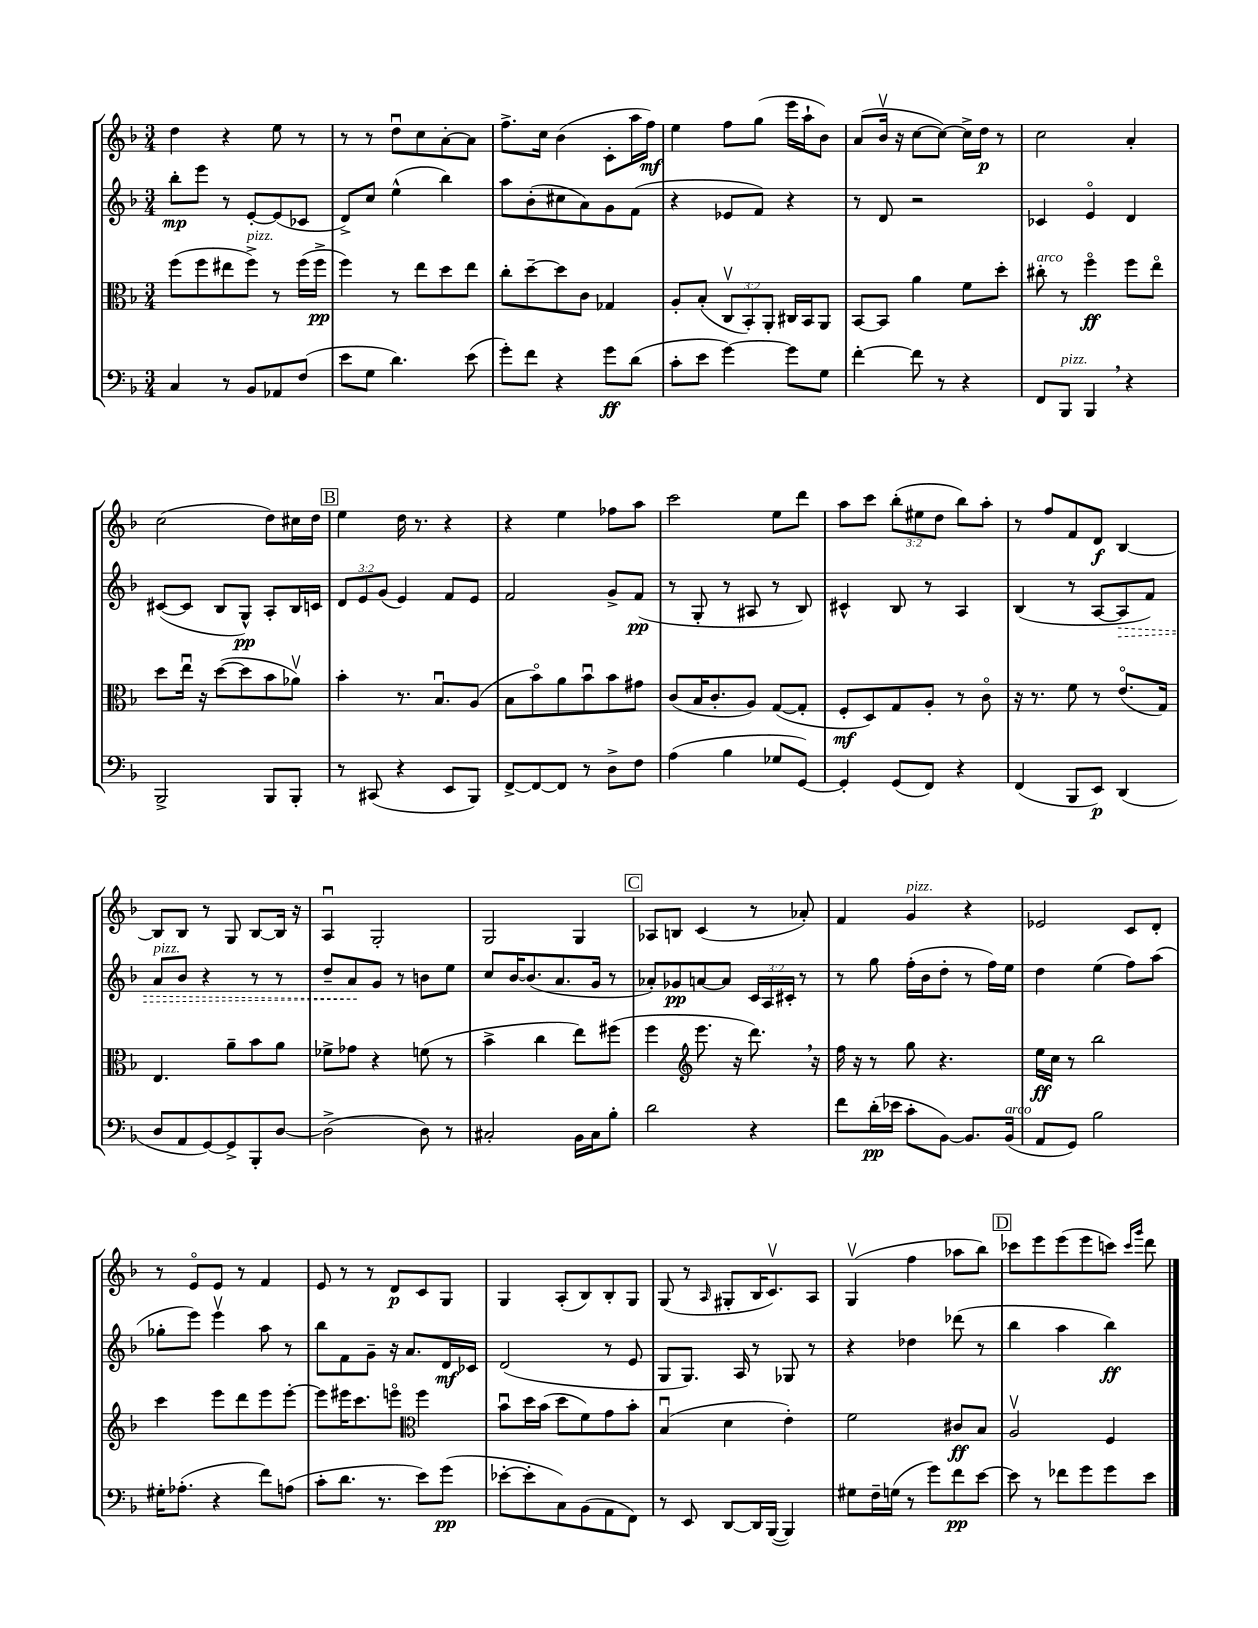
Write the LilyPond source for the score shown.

<<
\new StaffGroup <<
\new Staff = "s0" {
    \clef treble \key f \major \numericTimeSignature \time 3/4 \override Staff.TupletNumber.text = #tuplet-number::calc-fraction-text
    d''4 r4 e''8 r8 |
    r8 r8 d''8\downbow c''8 a'8~-. a'8 |
    f''8.-> c''16 bes'4( c'8-. a''16 f''16\mf) |
    e''4 f''8 g''8( e'''16 a''16-! bes'8) |
    a'8( bes'16\upbow r16 c''8~ c''8~) c''16-> d''16\p r8 |
    c''2 a'4-. |
    c''2( d''8) cis''16 d''16 |
    \mark \markup { \box "B" } e''4 d''16 r8. r4 |
    r4 e''4 fes''8 a''8 |
    c'''2 e''8 d'''8 |
    a''8 c'''8 \tuplet 3/2 { bes''8-.( eis''8 d''8 } bes''8) a''8-. |
    r8 f''8 f'8 d'8\f bes4~ |
    bes8 bes8 r8 g8 bes8~ bes16 r16 |
    a4\downbow g2-. |
    g2 g4 |
    \mark \markup { \box "C" } aes8 b8 c'4( r8 aes'8-.) |
    f'4 g'4^\markup { \italic "pizz." } r4 |
    ees'2 c'8 d'8-. |
    r8 e'8\flageolet e'8 r8 f'4 |
    e'8 r8 r8 d'8\p c'8 g8 |
    g4 a8-.( bes8) bes8-. g8 |
    g8( r8 \grace { a16 } gis8-. bes16 c'8.\upbow) a8 |
    g4\upbow( f''4 aes''8 bes''8) |
    \mark \markup { \box "D" } ces'''8 e'''8 e'''8( e'''8 c'''8) \grace { c'''16 g'''16 } d'''8 \bar "|." |
}
\new Staff = "s1" {
    \clef treble \key f \major \numericTimeSignature \time 3/4 \override Staff.TupletNumber.text = #tuplet-number::calc-fraction-text
    bes''8-.\mp e'''8 r8 e'8~-. e'8( ces'8 |
    d'8->) c''8 e''4-^( bes''4) |
    a''8 bes'8-.( cis''8 a'8) g'8 f'8( |
    r4 ees'8 f'8) r4 |
    r8 d'8 r2 |
    ces'4 e'4\flageolet d'4 |
    cis'8~( cis'8 bes8 g8-^\pp) a8-. bes16 c'16 |
    \mark \markup { \box "B" } \tuplet 3/2 { d'8 e'8 g'8( } e'4) f'8 e'8 |
    f'2 g'8-> f'8\pp( |
    r8 g8-. r8 ais8 r8 bes8) |
    cis'4-^ bes8 r8 a4 |
    bes4( r8 a8~ \once \override Hairpin.style = #'dashed-line a8\> f'8) |
    a'8^\markup { \italic "pizz." } bes'8 r4 r8 r8 |
    d''8-- a'8\! g'8 r8 b'8 e''8 |
    c''8 bes'16~ bes'8.( a'8. g'16 r8 |
    \mark \markup { \box "C" } aes'8-.) ges'8\pp a'8~ a'8 \tuplet 3/2 { c'16 a16 cis'16-. } r8 |
    r8 g''8 f''16-.( bes'16 d''8-. r8 f''16) e''16 |
    d''4 e''4( f''8) a''8( |
    ges''8-. e'''8) e'''4\upbow a''8 r8 |
    bes''8 f'8 g'8-- r16 a'8. d'16\mf ces'16 |
    d'2( r8 e'8 |
    g8 g8.) a16 r8 ges8 r8 |
    r4 des''4 des'''8( r8 |
    \mark \markup { \box "D" } bes''4 a''4 bes''4\ff) \bar "|." |
}
\new Staff = "s2" {
    \clef alto \key f \major \numericTimeSignature \time 3/4 \override Staff.TupletNumber.text = #tuplet-number::calc-fraction-text
    f''8( f''8 eis''8 f''8->^\markup { \italic "pizz." }) r8 f''16( f''16->\pp |
    f''4) r8 e''8 d''8 e''8 |
    c''8-. d''8~-- d''8 c'8 ges4 |
    a8-. bes8-.( \tuplet 3/2 { c8\upbow bes,8-.) a,8-. } cis16 bes,16 a,8 |
    bes,8~ bes,8 a'4 f'8 d''8-. |
    cis''8-.^\markup { \italic "arco" } r8 f''4\flageolet\ff f''8 e''8\flageolet |
    d''8 e''16\downbow r16 d''8~( d''8 bes'8 aes'8\upbow) |
    \mark \markup { \box "B" } bes'4-. r8. bes8.\downbow a8( |
    bes8 bes'8\flageolet) a'8 bes'8\downbow bes'8 gis'8 |
    c'8( bes16 c'8.-. a8) g8~( g8-. |
    f8-.\mf d8) g8 a8-. r8 c'8\flageolet |
    r16 r8. f'8 r8 e'8.\flageolet( g16) |
    e4. a'8-- bes'8 a'8 |
    fes'8-> ges'8 r4 f'8( r8 |
    bes'4-> c''4 e''8) fis''8( |
    \mark \markup { \box "C" } f''4 \clef treble e'''8. r16 d'''8.) \breathe r16 |
    f''16 r16 r8 g''8 r4. |
    e''16\ff c''16 r8 bes''2 |
    c'''4 e'''8 d'''8 e'''8 e'''8~-. |
    e'''8 eis'''16 c'''8. e'''8\flageolet \clef alto f''4 |
    bes'8\downbow d''16 bes'16( d''8 f'8) g'8 bes'8-. |
    bes4\downbow( d'4 e'4-.) |
    f'2 cis'8\ff bes8 |
    \mark \markup { \box "D" } a2\upbow f4 \bar "|." |
}
\new Staff = "s3" {
    \clef bass \key f \major \numericTimeSignature \time 3/4
    c4 r8 bes,8 aes,8 f8( |
    e'8 g8 d'4.) e'8( |
    g'8-.) f'8 r4 g'8\ff d'8( |
    c'8-. e'8 g'4~) g'8 g8 |
    f'4~-. f'8 r8 r4 |
    f,8 bes,,8^\markup { \italic "pizz." } bes,,4 \breathe r4 |
    bes,,2-> bes,,8 bes,,8-. |
    \mark \markup { \box "B" } r8 cis,8( r4 e,8 bes,,8) |
    f,8~-> f,8~ f,8 r8 d8-> f8 |
    a4( bes4 ges8 g,8~) |
    g,4-. g,8( f,8) r4 |
    f,4( bes,,8 e,8\p) d,4( |
    d8 a,8 g,8~) g,8-> bes,,8-. d8~ |
    d2->( d8) r8 |
    cis2-. bes,16 cis16 bes8-. |
    \mark \markup { \box "C" } d'2 r4 |
    f'8 d'16-.\pp( ees'16 c'8-. bes,8~) bes,8. bes,16^\markup { \italic "arco" }( |
    a,8 g,8) bes2 |
    gis16-. aes8.-.( r4 f'8) a8( |
    c'8-. d'8. r8. e'8) g'8\pp( |
    ees'8~-. ees'8-. c8) bes,8( a,8 f,8) |
    r8 e,8 d,8~ d,16 bes,,16~( bes,,4) |
    gis8 f16-- g16( r8 g'8) f'8\pp e'8~ |
    \mark \markup { \box "D" } e'8 r8 fes'8 g'8 g'8 e'8 \bar "|." |
}
>>
>>
\layout { \context { \Score \remove "Bar_number_engraver" } }
